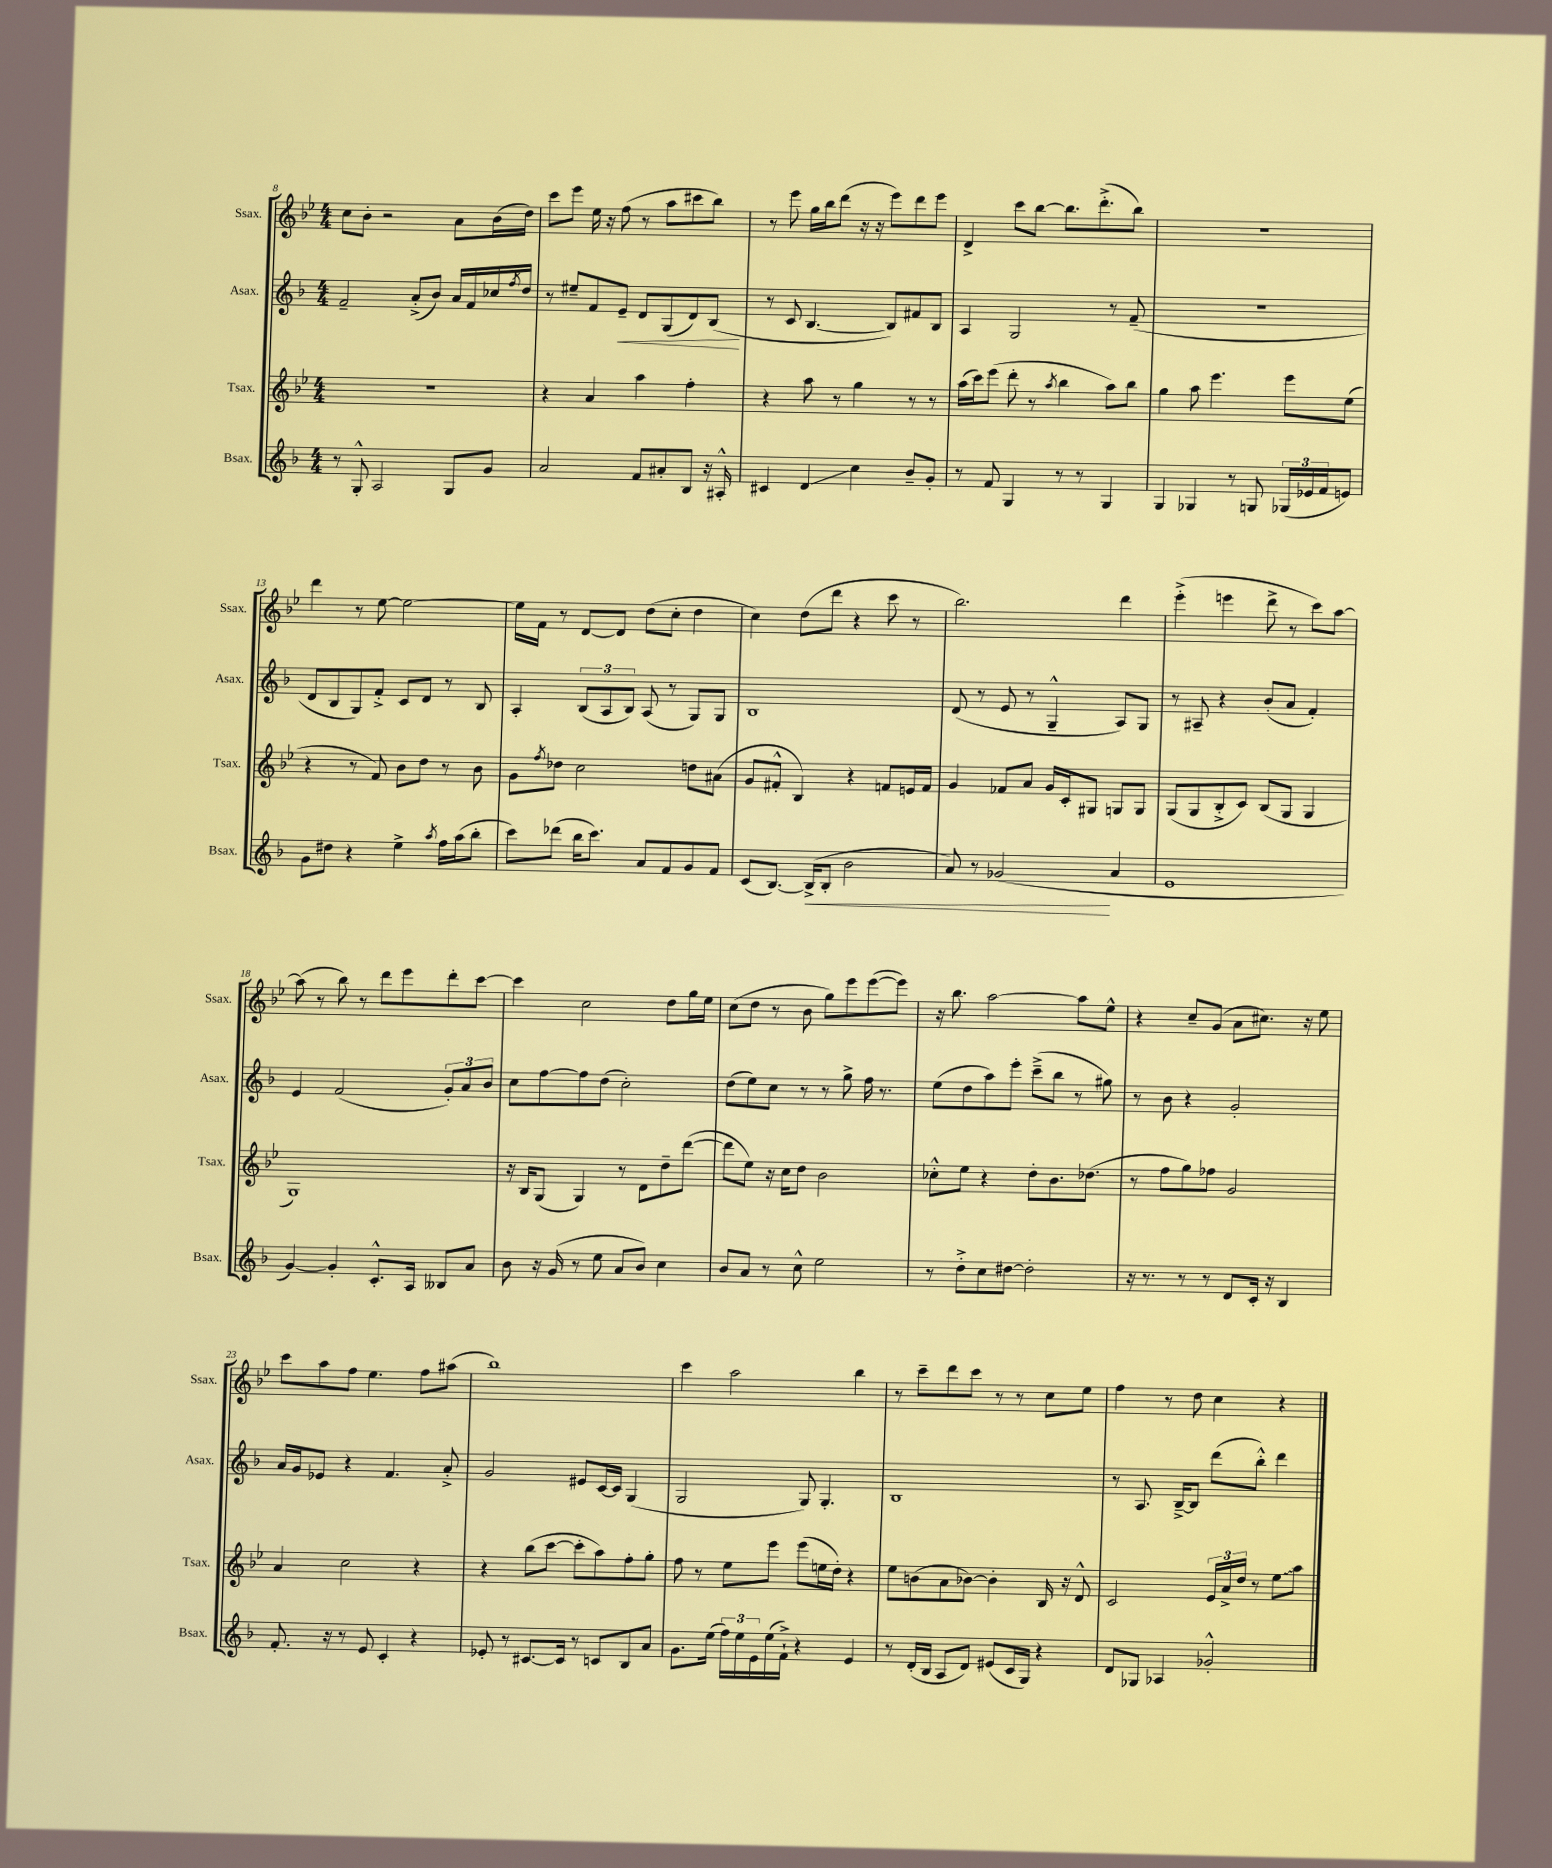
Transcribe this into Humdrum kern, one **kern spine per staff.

**kern	**kern	**kern	**kern
*staff4	*staff3	*staff2	*staff1
*clefG2	*clefG2	*clefG2	*clefG2
*k[b-]	*k[b-e-]	*k[b-]	*k[b-e-]
*M4/4	*M4/4	*M4/4	*M4/4
8r	1r	2f~	8cc
8G'^^	.	.	8b-'
2A	.	.	2r
.	.	(8a'^	.
.	.	8b-)	.
8G	.	16a	8a
.	.	16f	.
8g	.	16cc-	(16b-
.	.	8qff	.
.	.	16dd	16dd)
=	=	=	=
2a	4r	8r	8ccc
.	.	8ee#~	8eee-
.	4a	8f	16ee-
.	.	.	16r
.	.	8e~	(8ff
8f	4aa	8d	8r
8a#'	.	(8G	8aa
8B-	4ff'	8d)	8ccc#
16r	.	(8B-	8bb-)
16A#'^^	.	.	.
=	=	=	=
4c#	4r	8r	8r
.	.	8c	8eee-
4d	8aa	[4.B-	16gg
.	.	.	16bb-
.	8r	.	(8ddd
4cc	4gg	.	16r
.	.	.	16r
.	.	8B-])	8eee-)
8b-~	8r	8f#	8ddd
8g'	8r	8B-	8eee-
=	=	=	=
8r	(16aa	4A	4d^
.	16ccc)	.	.
8f	(8eee-	.	.
4G	8ddd'	2G	8ccc
.	8r	.	[8bb-
.	8qaa	.	.
8r	4bb-	.	8.bb-]
8r	.	.	.
.	.	.	(8.ddd'^
4G	8aa)	8r	.
.	8bb-	(8f~	8bb-)
=	=	=	=
4G	4gg	1r	1r
4G-	8aa	.	.
.	4.eee-	.	.
8r	.	.	.
8G	.	.	.
(24G-	8eee-	.	.
24e-	.	.	.
24f	.	.	.
8e)	(8ee-	.	.
=	=	=	=
8g	4r	8d	4ddd
8dd#	.	8B-	.
4r	8r	8G)	8r
.	8f)	8f'^	[8ee-
4ee^	8b-	8c	2ee-_
.	8dd	8d	.
8qaa	.	.	.
16ff	8r	8r	.
(16aa	.	.	.
8bb-'	8b-	8B-	.
=	=	=	=
8ccc)	8g	4A'	16ee-]
.	.	.	16f
.	8qff	.	.
(8ddd-	8dd-	.	8r
16bb-	2cc	(12B-	[8d
8.ccc)	.	.	.
.	.	12A	.
.	.	.	8d]
.	.	12B-)	.
8a	.	(8A	(8dd
8f	.	8r	8cc'
8g	8dd	8G)	4dd
8f	(8a#	8G	.
=	=	=	=
(8c	8g	1B-	4cc)
[8.B-)	8f#'^^	.	.
.	4B-)	.	(8dd
(16B-^]	.	.	.
8B-'	.	.	8ddd
2b-	4r	.	4r
.	8f	.	8ccc
.	16e	.	8r
.	16f	.	.
=	=	=	=
8a)	4g	(8d	2.bb-)
8r	.	8r	.
(2g-	8f-	8e	.
.	8a	8r	.
.	16g	4G~^^	.
.	16c'	.	.
.	8G#	.	.
4a	8G	8A)	4ddd
.	8G	8G	.
=	=	=	=
1e	(8G	8r	(4eee-'^
.	8G	8A#~	.
.	8B-'^	4r	4eee
.	8c)	.	.
.	(8B-	(8b-'	8ddd^
.	8G	8a	8r
.	4G	4f')	8ccc)
.	.	.	[8aa
=	=	=	=
[4g)	1G)	4e	(8aa]
.	.	.	8r
4g']	.	(2f	8bb-)
.	.	.	8r
8.c'^^	.	.	8ddd
.	.	.	8eee-
16A	.	.	.
8B--	.	12g')	8ddd'
.	.	12a	.
8a	.	.	[8ccc
.	.	12b-	.
=	=	=	=
8b-	16r	8cc	4ccc]
.	16B-	.	.
16r	(8G	[8ff	.
(16g	.	.	.
8r	4G)	8ff]	2cc
8ee	.	(8dd	.
8a	8r	2cc')	.
8b-)	8d	.	.
4cc	8dd~	.	8dd
.	([8ddd	.	16gg
.	.	.	16ee-
=	=	=	=
8b-	8ddd]	(8dd	(8cc
8a	8ee-)	8ee)	8dd
8r	16r	8cc	8r
.	16cc	.	.
8cc^^	8dd	8r	8b-
2ee	2b-	8r	8gg)
.	.	8gg^	8eee-
.	.	16ff	([8eee-
.	.	8.r	.
.	.	.	8eee-])
=	=	=	=
8r	8cc-'^^	(8ee	16r
.	.	.	8.bb-
8dd'^	8ee-	8dd	.
8cc	4r	8aa)	[2aa
[8dd#	.	8eee'	.
2dd#']	8dd'	(8ccc~^	.
.	8.b-	8bb-	.
.	.	8r	8aa]
.	(8.dd-	.	.
.	.	8gg#)	8ee-^^
=	=	=	=
16r	8r	8r	4r
8.r	.	.	.
.	8ff	8b-	.
8r	8gg)	4r	8cc~
8r	8ff-	.	(8g
8d	2g	2g'	8a
16c'	.	.	8.cc#)
16r	.	.	.
4B-	.	.	.
.	.	.	16r
.	.	.	8ee-
=	=	=	=
8.f'	4a	16a	8ccc
.	.	16g	.
.	.	8e-	8aa
16r	.	.	.
8r	2cc	4r	8ff
8e	.	.	4.ee-
4c'	.	4.f	.
4r	4r	.	8ff
.	.	8a'^	(8aa#
=	=	=	=
8e-'	4r	2g	1bb-)
8r	.	.	.
[8.c#	(8bb-	.	.
.	[8ccc	.	.
16c#]	.	.	.
8r	8ccc']	8e#	.
8c	8aa)	[16c	.
.	.	16c]	.
8B-	8ff'	(4G	.
8a	8gg'	.	.
=	=	=	=
8.g	8ff	2G	4ccc
.	8r	.	.
(16ee	.	.	.
24ff)	8ee-	.	2aa
24ee	.	.	.
24e	.	.	.
(16ee	8eee-	.	.
16f`^)	.	.	.
4r	(8eee-	8G)	.
.	16ee	4.G'	.
.	16dd')	.	.
4e	4r	.	4bb-
=	=	=	=
8r	8ee-	1B-	8r
(16d'	(8b	.	8ccc~
16B-	.	.	.
8A	8a	.	8ddd
8d)	[8b-)	.	8ccc
(8e#	4b-']	.	8r
16c	.	.	8r
16G)	.	.	.
4r	16B-	.	8cc
.	16r	.	.
.	8d^^	.	8ee-
=	=	=	=
8d	2c	8r	4ff
8G-	.	8.A	.
4A-	.	.	8r
.	.	[16B-~^	.
.	.	8B-]	8dd
2g-'^^	24e-	(8ddd	4cc
.	24a^	.	.
.	24dd	.	.
.	8r	8bb-'^^)	.
.	8ee-	4ddd	4r
.	8aa	.	.
==	==	==	==
*-	*-	*-	*-
